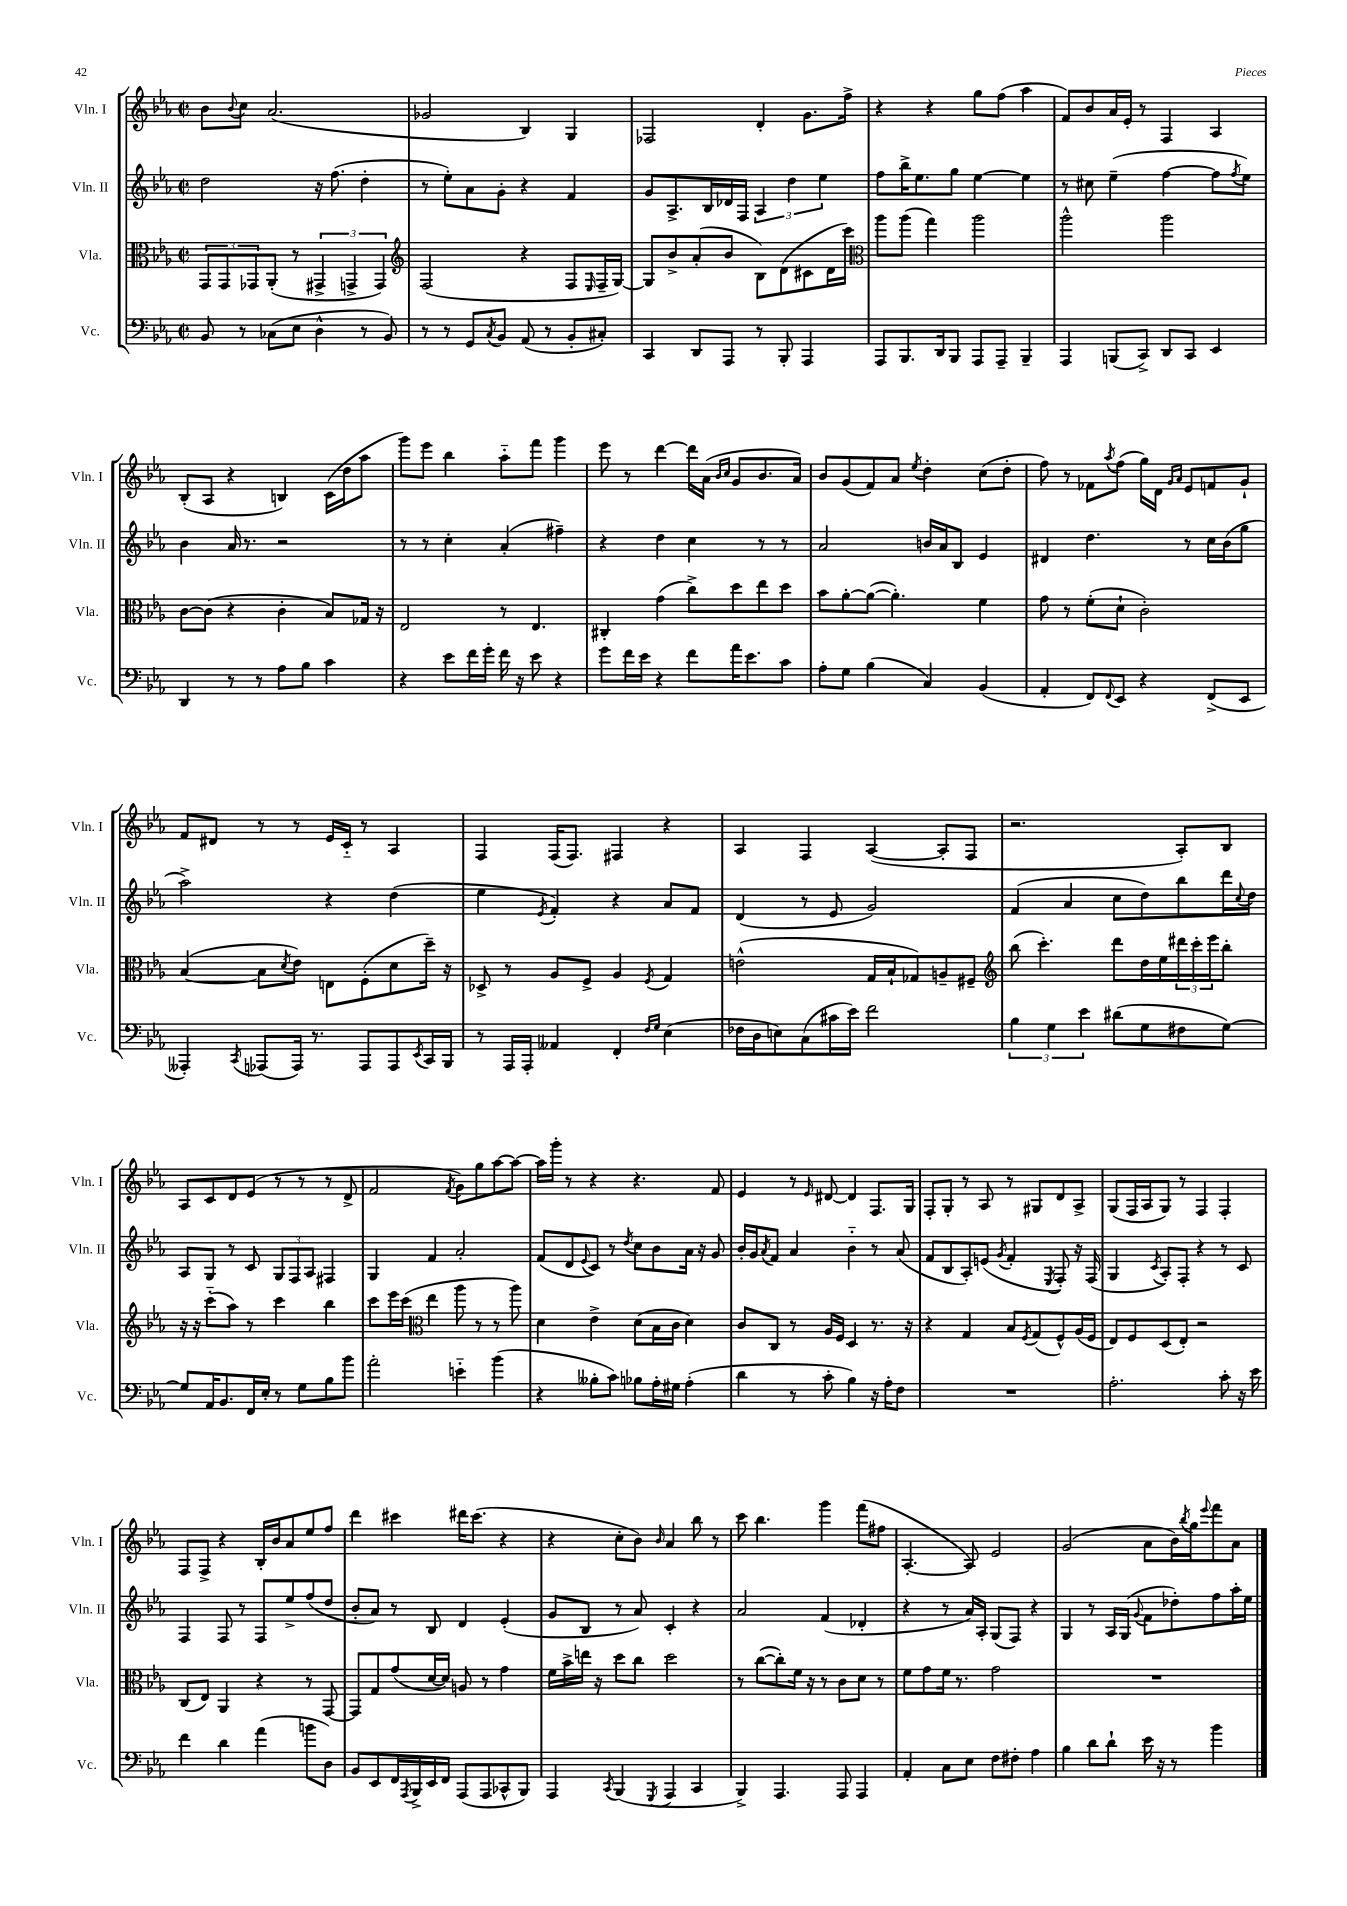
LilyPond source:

<<
\new StaffGroup <<
\new Staff = "s0" \with { instrumentName = "Vln. I" shortInstrumentName = "Vln. I" } {
    \clef treble \key ees \major \defaultTimeSignature \time 2/2
    bes'8 \appoggiatura { bes'8 } c''8 aes'2.( |
    ges'2 bes4) g4 |
    fes2 d'4-. g'8. f''16-> |
    r4 r4 g''8 f''8( aes''4 |
    f'8) bes'8 aes'16 ees'16-. r8 f4 aes4 |
    bes8-.( aes8 r4 b4) c'16( d''16 aes''8 |
    g'''8) ees'''8 bes''4 aes''8-_ f'''8 g'''4 |
    ees'''8 r8 d'''4~ d'''16 aes'16( \grace { bes'16 c''16 } g'8 bes'8. aes'16) |
    bes'8 g'8( f'8) aes'8 \acciaccatura { ees''8 } d''4-. c''8( d''8-. |
    f''8) r8 fes'8 \acciaccatura { aes''8 } f''8( g''16) d'16 \grace { g'16 aes'16 } ees'8 f'8 g'8-! |
    f'8 dis'8 r8 r8 ees'16 c'16-_ r8 aes4 |
    f4 f16( f8.) fis4 r4 |
    aes4 f4 aes4~( aes8-. f8 |
    r2. aes8-.) bes8 |
    aes8 c'8 d'8 ees'8( r8 r8 r8 d'8-> |
    f'2 \acciaccatura { f'8 } g'8) g''8 aes''8~ aes''8~ |
    aes''16 g'''16-. r8 r4 r4. f'8 |
    ees'4 r8 \grace { ees'16 } dis'8~ dis'4 f8. g16 |
    f8-. g8-. r8 aes8 r8 gis8 d'8 aes8-> |
    g8( f16 aes16 g8) r8 f4 f4-. |
    f8 f8-> r4 bes16-. bes'16 aes'8 ees''8 f''8 |
    d'''4 cis'''4 dis'''16 cis'''8.( r4 |
    r4 c''8-. bes'8) \grace { bes'16 } aes'4 bes''8 r8 |
    c'''8 bes''4. g'''4 f'''8( fis''8 |
    aes4.~-. aes8) ees'2 |
    g'2( aes'8 bes'16) \acciaccatura { bes''8 } g''16 \appoggiatura { ees'''8 } f'''8 aes'8 \bar "|." |
}
\new Staff = "s1" \with { instrumentName = "Vln. II" shortInstrumentName = "Vln. II" } {
    \clef treble \key ees \major \defaultTimeSignature \time 2/2
    d''2 r16 f''8.( d''4-. |
    r8 ees''8-.) aes'8 g'8-. r4 f'4 |
    g'8 aes8.-> bes16 des'16 f16 \tuplet 3/2 { aes4 d''4 ees''4 } |
    f''8 bes''16-> ees''8. g''8 ees''4~ ees''4 |
    r8 cis''8 ees''4--( f''4~ f''8 \acciaccatura { f''8 } ees''8) |
    bes'4 aes'16 r8. r2 |
    r8 r8 c''4-. aes'4-.( fis''4--) |
    r4 d''4 c''4 r8 r8 |
    aes'2 b'16 aes'16 bes8 ees'4 |
    dis'4 d''4. r8 c''16 bes'16( g''8 |
    aes''2->) r4 d''4( |
    ees''4 \acciaccatura { ees'8 } f'4-.) r4 aes'8 f'8 |
    d'4( r8 ees'8 g'2) |
    f'4( aes'4 c''8 d''8) bes''8 d'''16 \appoggiatura { c''8 } d''16 |
    aes8 g8 r8 c'8 \tuplet 3/2 { g8 f8 aes8 } fis4 |
    g4 f'4 aes'2-. |
    f'8( d'8 \appoggiatura { ees'8 } c'8) r8 \acciaccatura { d''8 } c''8 bes'8 aes'16 r16 g'8 |
    bes'16-. g'16 \acciaccatura { aes'8 } f'8 aes'4 bes'4-_ r8 aes'8( |
    f'8 bes8 aes8-.) e'8( \acciaccatura { g'8 } f'4-. \acciaccatura { ees8 } f8-.) r16 f16( |
    g4 \acciaccatura { c'8 } aes8-.) f8-. r4 r8 c'8 |
    f4 f8 r8 f8 ees''8-> f''8( d''8 |
    bes'8-. aes'8) r8 bes8 d'4 ees'4-.( |
    g'8 bes8 r8 aes'8) c'4-. r4 |
    aes'2 f'4( des'4-. |
    r4 r8 aes'16) aes16-. g8( f8) r4 |
    g4 r8 aes16 g16( \appoggiatura { g'8 } f'8 des''8-.) f''8 aes''16-. ees''16 \bar "|." |
}
\new Staff = "s2" \with { instrumentName = "Vla." shortInstrumentName = "Vla." } {
    \clef alto \key ees \major \defaultTimeSignature \time 2/2
    \tuplet 3/2 { g,8 g,8 ges,8 } aes,8-.( r8 \tuplet 3/2 { gis,4-> g,4-> g,4) } |
    \clef treble f2( r4 f8 \grace { ees16 } f16-- g16~) |
    g8 bes'8-> aes'8-.( bes'8 bes8) d'8( cis'8 d'16 c'''16) |
    \clef alto aes''8 aes''8( g''4) aes''2 |
    aes''2-^ aes''2 |
    c'8~ c'8( r4 c'4-. bes8) ges16 r16 |
    ees2 r8 ees4. |
    cis4-. g'4( c''8->) d''8 ees''8 d''8 |
    bes'8 aes'8~-. aes'8~( aes'4.-.) f'4 |
    g'8 r8 f'8-.( d'8-! c'2-.) |
    bes4~( bes8 \acciaccatura { d'8 } ees'8) e8 f8-.( d'8 d''16--) r16 |
    des8-> r8 aes8 f8-> aes4 \acciaccatura { f8 } g4 |
    e'2-^( g16 bes16-! ges8) a8-- fis8-- |
    \clef treble bes''8( c'''4.-.) d'''8 d''16 ees''16 \tuplet 3/2 { dis'''16 c'''16-. ees'''16 } bes''8-. |
    r16 r16 c'''8-_( aes''8) r8 c'''4 bes''4 |
    c'''8 ees'''16 c'''16( \clef alto ees''4 aes''8 r8 r8 aes''8) |
    d'4 ees'4-> d'8( bes16 c'16 d'4) |
    c'8 c8 r8 aes16 f16 d4 r8. r16 |
    r4 g4 bes8 \acciaccatura { f8 } g8( f8-^) aes16( f16 |
    ees8) f8 d8( ees8-.) r2 |
    c8( ees8) aes,4 r4 r8 g,8~ |
    g,8 g8 g'8( d'16~ d'16) a8 r8 g'4 |
    f'16 bes'16-> e''16 r16 d''8 c''8 d''2 |
    r8 c''8~( c''8-.) f'16 r16 r8 c'8 d'8 r8 |
    f'8 g'8 f'16 r8. g'2 |
    R1 \bar "|." |
}
\new Staff = "s3" \with { instrumentName = "Vc." shortInstrumentName = "Vc." } {
    \clef bass \key ees \major \defaultTimeSignature \time 2/2
    bes,8 r8 ces8( ees8 d4-^ r8 bes,8) |
    r8 r8 g,8 \acciaccatura { c8 } bes,8 aes,8( r8 bes,8-. cis8-.) |
    c,4 d,8 aes,,8 r8 bes,,8-. aes,,4 |
    aes,,8 bes,,8. d,16 bes,,8 aes,,8 aes,,8-- bes,,4-- |
    aes,,4 b,,8( c,8->) d,8 c,8 ees,4 |
    d,4 r8 r8 aes8 bes8 c'4 |
    r4 ees'8 f'16 g'16-. f'16 r16 ees'8 r4 |
    g'8 f'16 ees'16 r4 f'8 aes'16 ees'8. c'8 |
    aes8-. g8 bes4( c4) bes,4( |
    aes,4-. f,8) \appoggiatura { f,8 } ees,8 r4 f,8->( ees,8 |
    aeses,,4-.) \acciaccatura { c,8 } aes,,8( aes,,16) r8. aes,,8 aes,,8 \acciaccatura { ees,8 } c,16 bes,,16 |
    r8 aes,,16 aes,,16-. aeses,4 f,4-. \grace { f16 g16 } ees4( |
    fes16 d16 e8) c8( cis'16 ees'16) f'2 |
    \tuplet 3/2 { bes4 g4 ees'4 } dis'8( g8 fis8 g8~) |
    g8 aes,16 bes,8. f,16 ees16-. r8 g8 bes8 bes'8 |
    aes'2-. e'4-_ bes'4( |
    r4 beses8-. c'8) bes8 aes16-. gis16 aes4-.( |
    d'4 r8 c'8-. bes4) r16 aes16-. f8 |
    R1 |
    aes2.-. c'8-. r16 ees'16 |
    f'4 d'4 aes'4( b'8 d8) |
    bes,8 ees,8 f,16 \acciaccatura { aes,,8 } bes,,16-> ees,16 f,16 aes,,8( aes,,8 ces,8-^ bes,,8) |
    aes,,4 \acciaccatura { c,8 } bes,,4( \acciaccatura { g,,8 } aes,,4 c,4 |
    bes,,4->) aes,,4. aes,,8 aes,,4 |
    aes,4-. c8 ees8 f8 fis8-. aes4 |
    bes4 d'8 d'8-! ees'16 r16 r8 bes'4 \bar "|." |
}
>>
>>
\layout { \context { \Score \remove "Bar_number_engraver" } }
